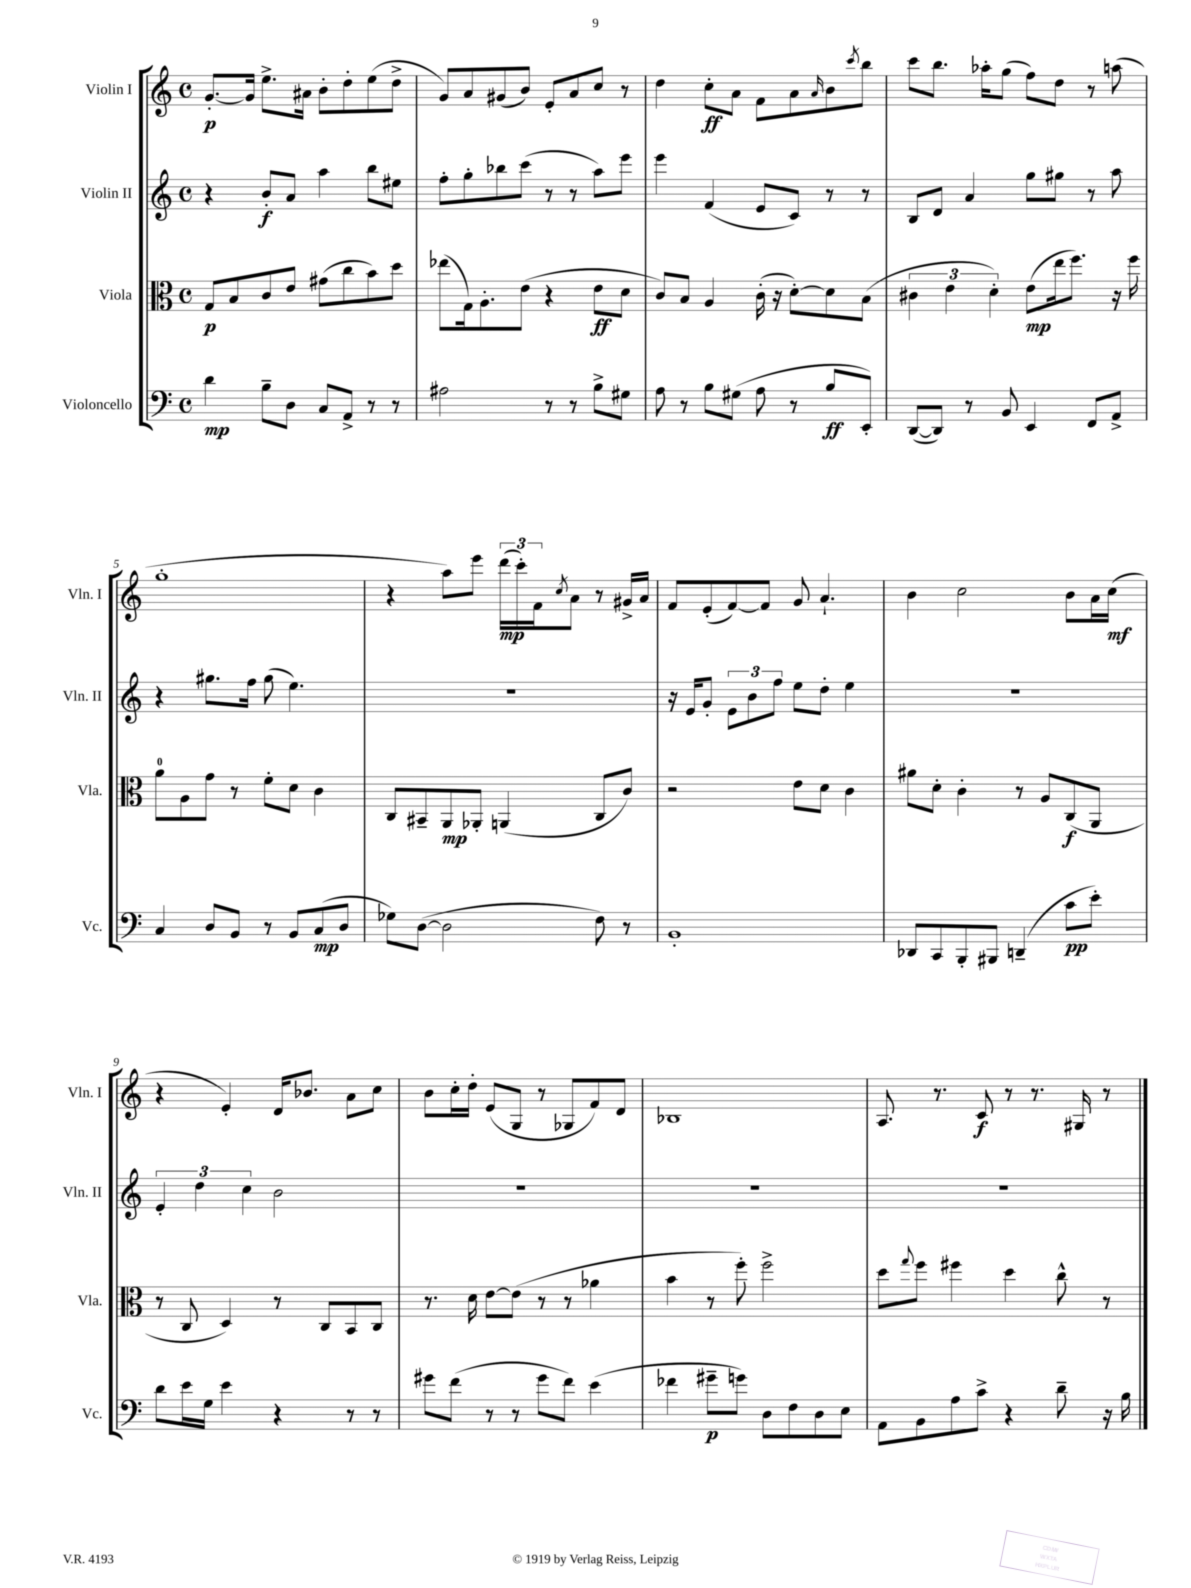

**kern	**dynam	**kern	**dynam	**kern	**dynam	**kern	**dynam
*part4	*part4	*part3	*part3	*part2	*part2	*part1	*part1
*staff4	*staff4	*staff3	*staff3	*staff2	*staff2	*staff1	*staff1
*I"Violoncello	*	*I"Viola	*	*I"Violin II	*	*I"Violin I	*
*I'Vc.	*	*I'Vla.	*	*I'Vln. II	*	*I'Vln. I	*
*clefF4	*	*clefC3	*	*clefG2	*	*clefG2	*
*k[]	*	*k[]	*	*k[]	*	*k[]	*
*M4/4	*	*M4/4	*	*M4/4	*	*M4/4	*
*met(c)	*	*met(c)	*	*met(c)	*	*met(c)	*
=1	=1	=1	=1	=1	=1	=1	=1
4d\	mp	8G/L	p	4r	.	[8.g'/L	p
.	.	8B/	.	.	.	.	.
.	.	.	.	.	.	16g/Jk]	.
8B~\L	.	8c/	.	8b'/L	f	8.ee^\L	.
8D\J	.	8e/J	.	8a/J	.	.	.
.	.	.	.	.	.	16a#X\Jk	.
8C/L	.	(8g#X\L	.	4aa\	.	8b'\L	.
8AA^/J	.	8cc\	.	.	.	8dd'\	.
8r	.	8b\)	.	8bb\L	.	(8ee\	.
8r	.	8dd\J	.	8ee#X\J	.	8dd^\J	.
=2	=2	=2	=2	=2	=2	=2	=2
2A#X\	.	(8ee-X\L	.	8ff'\L	.	8g/L)	.
.	.	16G\k)	.	8gg'\	.	8a/	.
.	.	8.A'\	.	.	.	.	.
.	.	.	.	8bb-X\	.	(8g#X/	.
.	.	(8e\J	.	(8ccc\J	.	8b/J)	.
8r	.	4r	.	8r	.	8e'/L	.
8r	.	.	.	8r	.	8a/	.
8B^\L	.	8e\L	ff	8aa\L)	.	8cc/J	.
8G#X\J	.	8d\J	.	8eee\J	.	8r	.
=3	=3	=3	=3	=3	=3	=3	=3
8A\	.	8c/L)	.	4eee\	.	4dd\	.
8r	.	8B/J	.	.	.	.	.
8B\L	.	4A/	.	(4f/	.	8cc'\L	ff
(8G#X\J	.	.	.	.	.	8a\J	.
8A\	.	(16c'\	.	8e/L	.	8f\L	.
.	.	16r	.	.	.	.	.
8r	.	[8d'\L)	.	8c/J)	.	8a\	.
.	.	.	.	.	.	16qqa/	.
8B/L	ff	8d\]	.	8r	.	8b\	.
.	.	.	.	.	.	8qccc/	.
8EE'/J)	.	(8B\J	.	8r	.	8bb\J	.
=4	=4	=4	=4	=4	=4	=4	=4
([8DD/L	.	6c#X\	.	8B/L	.	8ccc\L	.
8DD/J])	.	.	.	8d/J	.	8.bb\J	.
.	.	6e\	.	.	.	.	.
8r	.	.	.	4a/	.	.	.
.	.	.	.	.	.	16aa-X'\KL	.
.	.	6d'\)	.	.	.	.	.
8BB/	.	.	.	.	.	(8gg\J	.
4EE/	.	(8e\L	mp	8gg\L	.	8ff\L)	.
.	.	16ee\k	.	8gg#X\J	.	8dd\J	.
.	.	8.ff\J)	.	.	.	.	.
8FF/L	.	.	.	8r	.	8r	.
8AA^/J	.	16r	.	8aa\	.	(8aan\	.
.	.	16ff\	.	.	.	.	.
!!LO:LB:g=z
=5	=5	=5	=5	=5	=5	=5	=5
4C/	.	8a\L	.	4r	.	1gg'	.
.	.	8A\	.	.	.	.	.
8D/L	.	8g\J	.	8.gg#X\L	.	.	.
8BB/J	.	8r	.	.	.	.	.
.	.	.	.	16ff\Jk	.	.	.
8r	.	8f'\L	.	(8gg#\	.	.	.
8BB/L	.	8d\J	.	4.ee\)	.	.	.
(8C/	mp	4c\	.	.	.	.	.
8D/J	.	.	.	.	.	.	.
=6	=6	=6	=6	=6	=6	=6	=6
8G-X\L)	.	8C/L	.	1r	.	4r	.
([8D\J	.	8BB#X~/	.	.	.	.	.
2D\]	.	8AA/	mp	.	.	8aa\L)	.
.	.	8AA-X'/J	.	.	.	8eee\J	.
.	.	(4AAn/	.	.	.	(24ddd\LL	mp
.	.	.	.	.	.	24ccc'\)	.
.	.	.	.	.	.	24f\J	.
.	.	.	.	.	.	8qcc/	.
.	.	.	.	.	.	8a\J	.
8F\)	.	8C/L	.	.	.	8r	.
8r	.	8c/J)	.	.	.	16g#X^/LL	.
.	.	.	.	.	.	16a/JJ	.
=7	=7	=7	=7	=7	=7	=7	=7
1BB'	.	2r	.	16r	.	8f/L	.
.	.	.	.	16e/KL	.	.	.
.	.	.	.	8g'/J	.	(8e'/	.
.	.	.	.	12e\L	.	[8f/)	.
.	.	.	.	12b\	.	.	.
.	.	.	.	.	.	8f/J]	.
.	.	.	.	12ff\J	.	.	.
.	.	8e\L	.	8ee\L	.	8g/	.
.	.	8d\J	.	8dd'\J	.	4.a`/	.
.	.	4c\	.	4ee\	.	.	.
=8	=8	=8	=8	=8	=8	=8	=8
8DD-X/L	.	8a#X\L	.	1r	.	4b\	.
8CC/	.	8d'\J	.	.	.	.	.
8BBB'/	.	4c'\	.	.	.	2cc\	.
8BBB#X/J	.	.	.	.	.	.	.
(4DDn~/	.	8r	.	.	.	.	.
.	.	8A/L	.	.	.	.	.
8c\L	pp	(8C/	f	.	.	8b\L	.
8e'\J)	.	8AA/J	.	.	.	16a\L	.
.	.	.	.	.	.	(16cc\JJ	mf
!!LO:LB:g=z
=9	=9	=9	=9	=9	=9	=9	=9
8d\L	.	8r	.	6e'/	.	4r	.
16e\L	.	8C/	.	.	.	.	.
.	.	.	.	6dd\	.	.	.
16G\JJ	.	.	.	.	.	.	.
4e\	.	4D/)	.	.	.	4e'/)	.
.	.	.	.	6cc\	.	.	.
4r	.	8r	.	2b\	.	16d/KL	.
.	.	.	.	.	.	8.b-X/J	.
.	.	8C/L	.	.	.	.	.
8r	.	8BB/	.	.	.	8a\L	.
8r	.	8C/J	.	.	.	8cc\J	.
=10	=10	=10	=10	=10	=10	=10	=10
8g#X\L	.	8.r	.	1r	.	8b\L	.
(8f\J	.	.	.	.	.	16cc'\L	.
.	.	16d\	.	.	.	16dd'\JJ	.
8r	.	[8e\L	.	.	.	(8e/L	.
8r	.	(8e\J]	.	.	.	8G/J	.
8g#\L	.	8r	.	.	.	8r	.
8f\J)	.	8r	.	.	.	8G-X/L	.
(4e\	.	4a-X\	.	.	.	8f/)	.
.	.	.	.	.	.	8d/J	.
=11	=11	=11	=11	=11	=11	=11	=11
4f-X\	.	4b\	.	1r	.	1B-X	.
8g#X~\L	p	8r	.	.	.	.	.
8gn\J)	.	8ff'\)	.	.	.	.	.
8D\L	.	2ff^\	.	.	.	.	.
8F\	.	.	.	.	.	.	.
8D\	.	.	.	.	.	.	.
8E\J	.	.	.	.	.	.	.
=12	=12	=12	=12	=12	=12	=12	=12
8AA\L	.	8dd\L	.	1r	.	8.A/	.
.	.	8qqgg/	.	.	.	.	.
8BB\	.	8ff\J	.	.	.	.	.
.	.	.	.	.	.	8.r	.
8A\	.	4ff#X\	.	.	.	.	.
8c^\J	.	.	.	.	.	8c/	f
4r	.	4dd\	.	.	.	8r	.
.	.	.	.	.	.	8.r	.
8d~\	.	8cc^^\	.	.	.	.	.
.	.	.	.	.	.	16G#X/	.
16r	.	8r	.	.	.	8r	.
16B\	.	.	.	.	.	.	.
==	==	==	==	==	==	==	==
*-	*-	*-	*-	*-	*-	*-	*-
